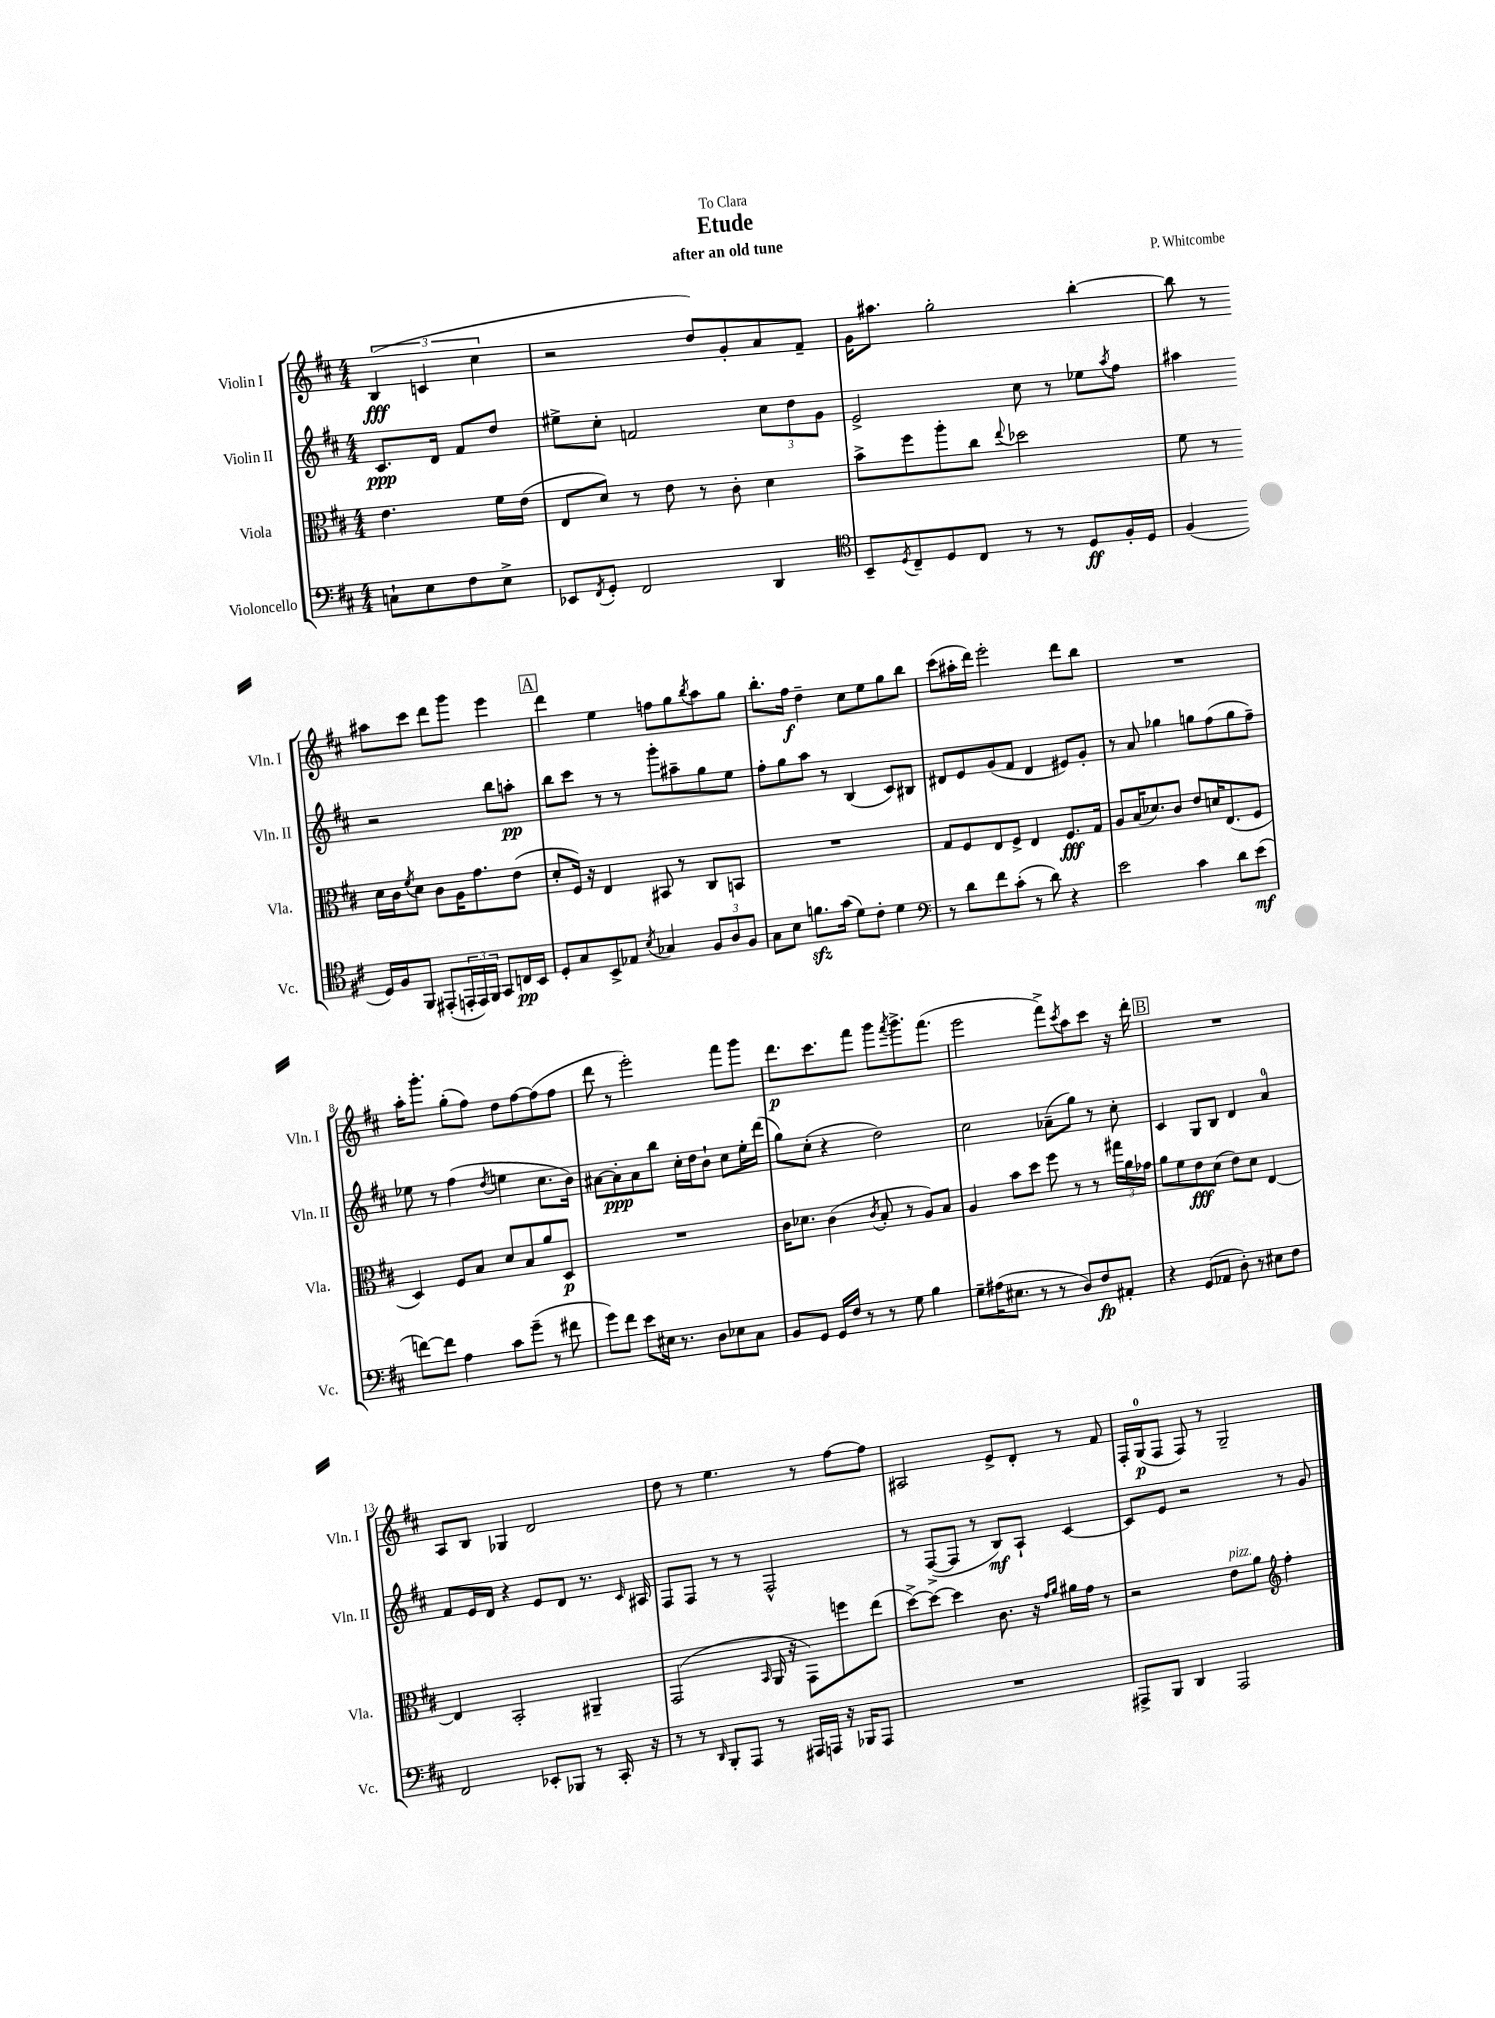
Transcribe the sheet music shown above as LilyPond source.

\header { title = "Etude" composer = "P. Whitcombe" subtitle = "after an old tune" dedication = "To Clara" }
<<
\new StaffGroup <<
\new Staff = "s0" \with { instrumentName = "Violin I" shortInstrumentName = "Vln. I" } {
    \clef treble \key d \major \numericTimeSignature \time 4/4 \partial 2
    \tuplet 3/2 { b4\fff( c'4 cis''4 } |
    r2 d''8) g'8-. a'8 fis'8-- |
    g'16 ais''8. g''2-. b''4~-. |
    b''8 r8 ais''8 cis'''8 d'''8 g'''8 e'''4 |
    \mark \markup { \box "A" } d'''4 e''4 f''8 g''8 \acciaccatura { b''8 } a''8 g''8 |
    b''8.-. fis''16\f d''4-- cis''8 e''8 g''8 b''8 |
    cis'''8( ais''16-. d'''16) e'''2-. d'''8 b''8 |
    R1 |
    a''16-. g'''8.-. g''8-.( fis''8) d''8 fis''8~ fis''8( fis''8 |
    d'''8 r8 e'''2-.) fis'''8 g'''8 |
    d'''8.\p cis'''8. fis'''8 g'''8 \acciaccatura { fis'''8 } g'''8.-> fis'''8.( |
    e'''2 fis'''8->) \acciaccatura { cis'''8 } a''8 cis'''8 r16 d'''16-. |
    \mark \markup { \box "B" } R1 |
    a8 b8 ges4 d'2 |
    d''8 r8 e''4. r8 fis''8~ fis''8 |
    ais2 e'8-> d'8-. r8 fis'8 |
    fis16-. g16-0\p( fis8 fis8) r8 g2-- \bar "|." |
}
\new Staff = "s1" \with { instrumentName = "Violin II" shortInstrumentName = "Vln. II" } {
    \clef treble \key d \major \numericTimeSignature \time 4/4 \partial 2
    cis'8.\ppp d'16 fis'8 d''8 |
    eis''8-> cis''8-. f'2 \tuplet 3/2 { cis''8 d''8 g'8 } |
    e'2-> cis''8 r8 ees''8 \acciaccatura { a''8 } fis''8 |
    ais''4 r2 b''8 a''8-.\pp |
    \mark \markup { \box "A" } b''8 cis'''8 r8 r8 g'''8-. ais''8-- g''8 e''8 |
    fis''8-. g''8 a''8 r8 b4( cis'8) bis8 |
    dis'8 e'8 g'8( fis'8 dis'4 eis'8) g'8-. |
    r8 a'8 ges''4 g''8 fis''8( g''8 fis''8--) |
    ees''8 r8 fis''4( \acciaccatura { d''8 } e''4 cis''8. b'16) |
    ais'8~ ais'8-.\ppp ais'8 b''8 cis''16-. d''16 b'8-! cis''8 e''16-. d'''16( |
    g''8) cis''8-.( r4 d''2) |
    cis''2 aes'8--( g''8) r8 cis''8-. |
    \mark \markup { \box "B" } cis'4 g8 b8 d'4 a'4-0 |
    fis'8 e'16 d'16 r4 e'8 d'8 r8. \grace { cis'16 } ais16 |
    fis8 fis8 r8 r8 fis2-^ |
    r8 fis8~->( fis8 r8 b8\mf) a8-! cis'4~ |
    cis'8 e'8 r2 r8 g'8 \bar "|." |
}
\new Staff = "s2" \with { instrumentName = "Viola" shortInstrumentName = "Vla." } {
    \clef alto \key d \major \numericTimeSignature \time 4/4 \partial 2
    e'4. fis'16 e'16( |
    e8 d'8) r8 e'8 r8 cis'8-. d'4 |
    b'8-> fis''8 a''8-. cis''8 \appoggiatura { e''8 } des''2 |
    fis'8 r8 d'16 cis'16 \acciaccatura { fis'8 } d'8 cis'8 a16 g'8. e'8( |
    \mark \markup { \box "A" } d'8-. fis16) r16 e4 bis,8 r8 cis8 b,8 |
    R1 |
    g8 fis8 e8 fis8-> e4 fis8.\fff g16 |
    a8 b16( des'8.) cis'8 e'8 d'16 e8.( fis8 |
    d4) fis8 b8 d'8 b8 a'8 d8\p |
    R1 |
    cis'16 des'8. cis'4( \acciaccatura { cis'8 } b8-. r8 a8) b8 |
    a4 b'8 d''8 fis''8 r8 r8 \tuplet 3/2 { gis''16 a'16 ges'16 } |
    \mark \markup { \box "B" } a'8 fis'8 e'8\fff d'8( e'8) d'8 e4~ |
    e4 b,2-. ais,4-- |
    g,2( \grace { b,16 } a,16 r16 g,8) f''8 e''8( |
    d''8~->) d''8~ d''4 cis'8. r16 \grace { g'16 a'16 } ais'16 g'16 r8 |
    r2 e'8^\markup { \italic "pizz." } a'8 \clef treble fis''4-. \bar "|." |
}
\new Staff = "s3" \with { instrumentName = "Violoncello" shortInstrumentName = "Vc." } {
    \clef bass \key d \major \numericTimeSignature \time 4/4 \partial 2
    c8-! e8 fis8 e8-> |
    ees,8 \acciaccatura { fis,8 } g,8-. fis,2 d,4 |
    \clef tenor b,8-- \acciaccatura { d8 } cis8-- d8 cis8 r8 r8 d8\ff fis16-. d16 |
    fis4( d16) fis16 fis,8 eis,8-.( \tuplet 3/2 { e,16-. e,16) fis,16 } g,8 c16\pp b,16 |
    \mark \markup { \box "A" } d8-. g8 b,8-> ees8 \acciaccatura { b8 } ges4 \tuplet 3/2 { fis8 a8 fis8 } |
    g8 b8 f'8.\sfz g'16( d'8) cis'8-. d'4 |
    \clef bass r8 d'8 fis'8 cis'8-.( r8 d'8) r4 |
    e'2 cis'4 d'8 e'8\mf( |
    f'8~) f'8 a4 cis'8 g'8--( r8 fis'8 |
    g'8) fis'8 e'8 eis16 r8. d8 ees8 cis8 |
    b,8 g,8 g,16 fis16 r8 r8 g8 b4 |
    g8-- ais16( eis8. r8 r8 d8) fis8\fp ais,8-. |
    \mark \markup { \box "B" } r4 g,8( aes,8 d8-.) r8 eis8 fis8 |
    fis,2 ees,8-. bes,,8 r8 cis,16-. r16 |
    r8 r8 \grace { d,16 } b,,8-. a,,8 r8 ais,,16 a,,16 r16 bes,,16 a,,8 |
    R1 |
    ais,,8-> b,,8 d,4 ais,,2 \bar "|." |
}
>>
>>
